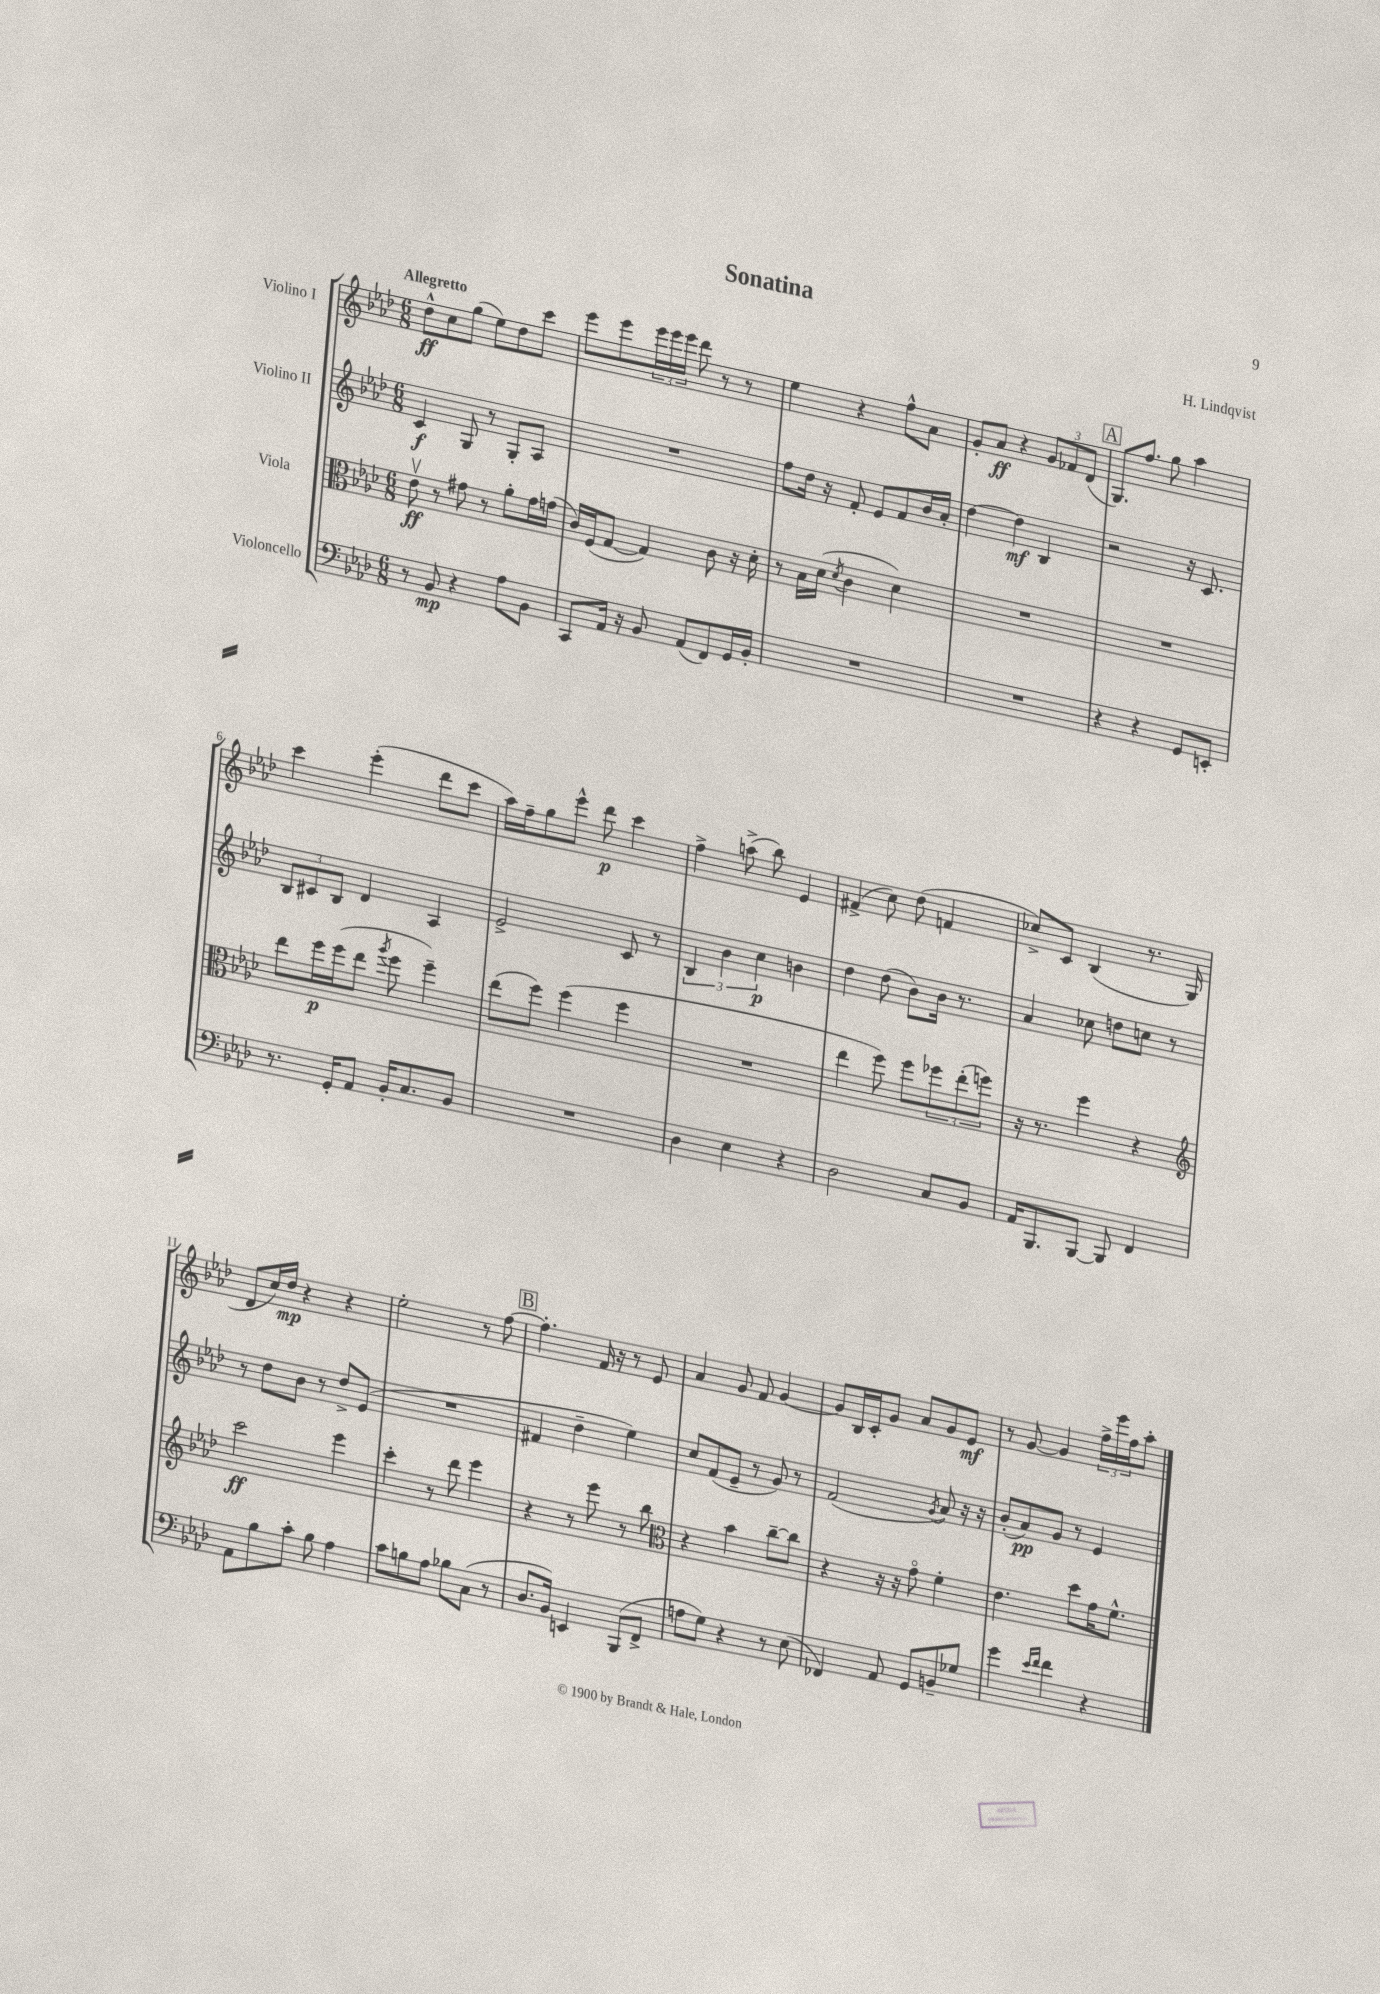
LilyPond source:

\header { title = "Sonatina" composer = "H. Lindqvist" }
<<
\new StaffGroup <<
\new Staff = "s0" \with { instrumentName = "Violino I" } {
    \clef treble \key aes \major \numericTimeSignature \time 6/8 \tempo "Allegretto"
    des''8-^\ff c''8 g''8( ees''8) des''8 c'''8 |
    ees'''8 ees'''8 \tuplet 3/2 { ees'''16 ees'''16 ees'''16 } des'''8 r8 r8 |
    ees''4 r4 f''8-^ aes'8 |
    g'8-. aes'8\ff r4 \tuplet 3/2 { g'8 fes'8 des'8( } |
    \mark \markup { \box "A" } g8.) f''8. g''8 aes''4 |
    c'''4 ees'''4-.( des'''8 c'''8 |
    aes''16) f''16-- g''8 ees'''8-^ des'''8\p c'''4 |
    f''4-> a''8->( bes''8) ees'4 |
    fis'4->( c''8) des''8( f'4 |
    ces''8->) c'8 bes4( r8. g16 |
    des'8 c''16) des''16\mp r4 r4 |
    ees''2-. r8 f''8~ |
    \mark \markup { \box "B" } f''4.-. f'16 r16 r8 ees'8 |
    aes'4 g'8 f'8 g'4~ |
    g'8 bes16 c'16-. g'8 aes'8 g'8 ees'8\mf |
    r8 g'8~ g'4 \tuplet 3/2 { f''16-> ees'''16 f''16 } aes''8-. \bar "|." |
}
\new Staff = "s1" \with { instrumentName = "Violino II" } {
    \clef treble \key aes \major \numericTimeSignature \time 6/8
    c'4\f g8 r8 g8-. aes8 |
    R2. |
    f''8 des''16 r16 f'8-. ees'8 f'8 bes'16 aes'16-. |
    des''4~ des''4\mf bes4 |
    \mark \markup { \box "A" } r2 r16 c'8. |
    \tuplet 3/2 { bes8 cis'8 bes8 } des'4 aes4 |
    ees'2-> c'8 r8 |
    \tuplet 3/2 { bes4 bes'4 c''4\p } b'4 |
    des''4 des''8( bes'8) bes'16 r8. |
    aes'4 ces''8 d''8 c''8 r8 |
    r8 des''8 bes'8 r8 des''8-> ees'8( |
    R2. |
    \mark \markup { \box "B" } fis'4 des''4-- ees''4) |
    c''8 f'8( ees'8-- r8 g'8) r8 |
    f'2( \acciaccatura { g'8 } aes'8) r16 r16 |
    bes'8-.( aes'8\pp) g'8 r8 ees'4 \bar "|." |
}
\new Staff = "s2" \with { instrumentName = "Viola" } {
    \clef alto \key aes \major \numericTimeSignature \time 6/8
    ees'8\upbow\ff r8 gis'8 r8 aes'8-. gis'16 g'16( |
    c'16) f16( g8~ g4) c'8 r16 des'16-. |
    r8 bes16 des'16( \acciaccatura { des'8 } c'4 des'4) |
    R2. |
    \mark \markup { \box "A" } R2. |
    ees''8 f''16\p f''16( ees''8 \acciaccatura { aes''8 } f''8 f''4--) |
    ees''8( f''8) f''4( f''4 |
    R2. |
    ees''4 f''8) f''8 \tuplet 3/2 { fes''8 ees''8-.( f''8) } |
    r16 r8. f''4 r4 |
    \clef treble c'''2\ff ees'''4 |
    c'''4-. r8 des'''8 ees'''4 |
    \mark \markup { \box "B" } r4 r8 ees'''8 r8 bes''8 |
    \clef alto r4 bes'4 c''8~-- c''8 |
    r4 r16 r16 g'8\flageolet f'4-. |
    ees'4. des''8 g'16 f'8.-^ \bar "|." |
}
\new Staff = "s3" \with { instrumentName = "Violoncello" } {
    \clef bass \key aes \major \numericTimeSignature \time 6/8
    r8 bes,8\mp r4 aes8 bes,8 |
    c,8 aes,16 r16 bes,8 aes,8( f,8) g,16 bes,16-. |
    R2. |
    R2. |
    \mark \markup { \box "A" } r4 r4 g,8 e,8-. |
    r8. g,16-. aes,8 bes,16-. c8. bes,8 |
    R2. |
    des4 ees4 r4 |
    des2 c8 bes,8 |
    aes,16 bes,,8. bes,,8~ bes,,8 f,4 |
    aes,8 bes8 c'8-. bes8 aes4 |
    c'8 b8 aes8 bes8 c8( r8 |
    \mark \markup { \box "B" } des8. bes,16) e,4 bes,,8( f,8-> |
    a8 g8) r4 r8 ees8( |
    fes,4) aes,8 g,8 b,8-- ges8 |
    g'4 \grace { ees'16 f'16 } f'4 r4 \bar "|." |
}
>>
>>
